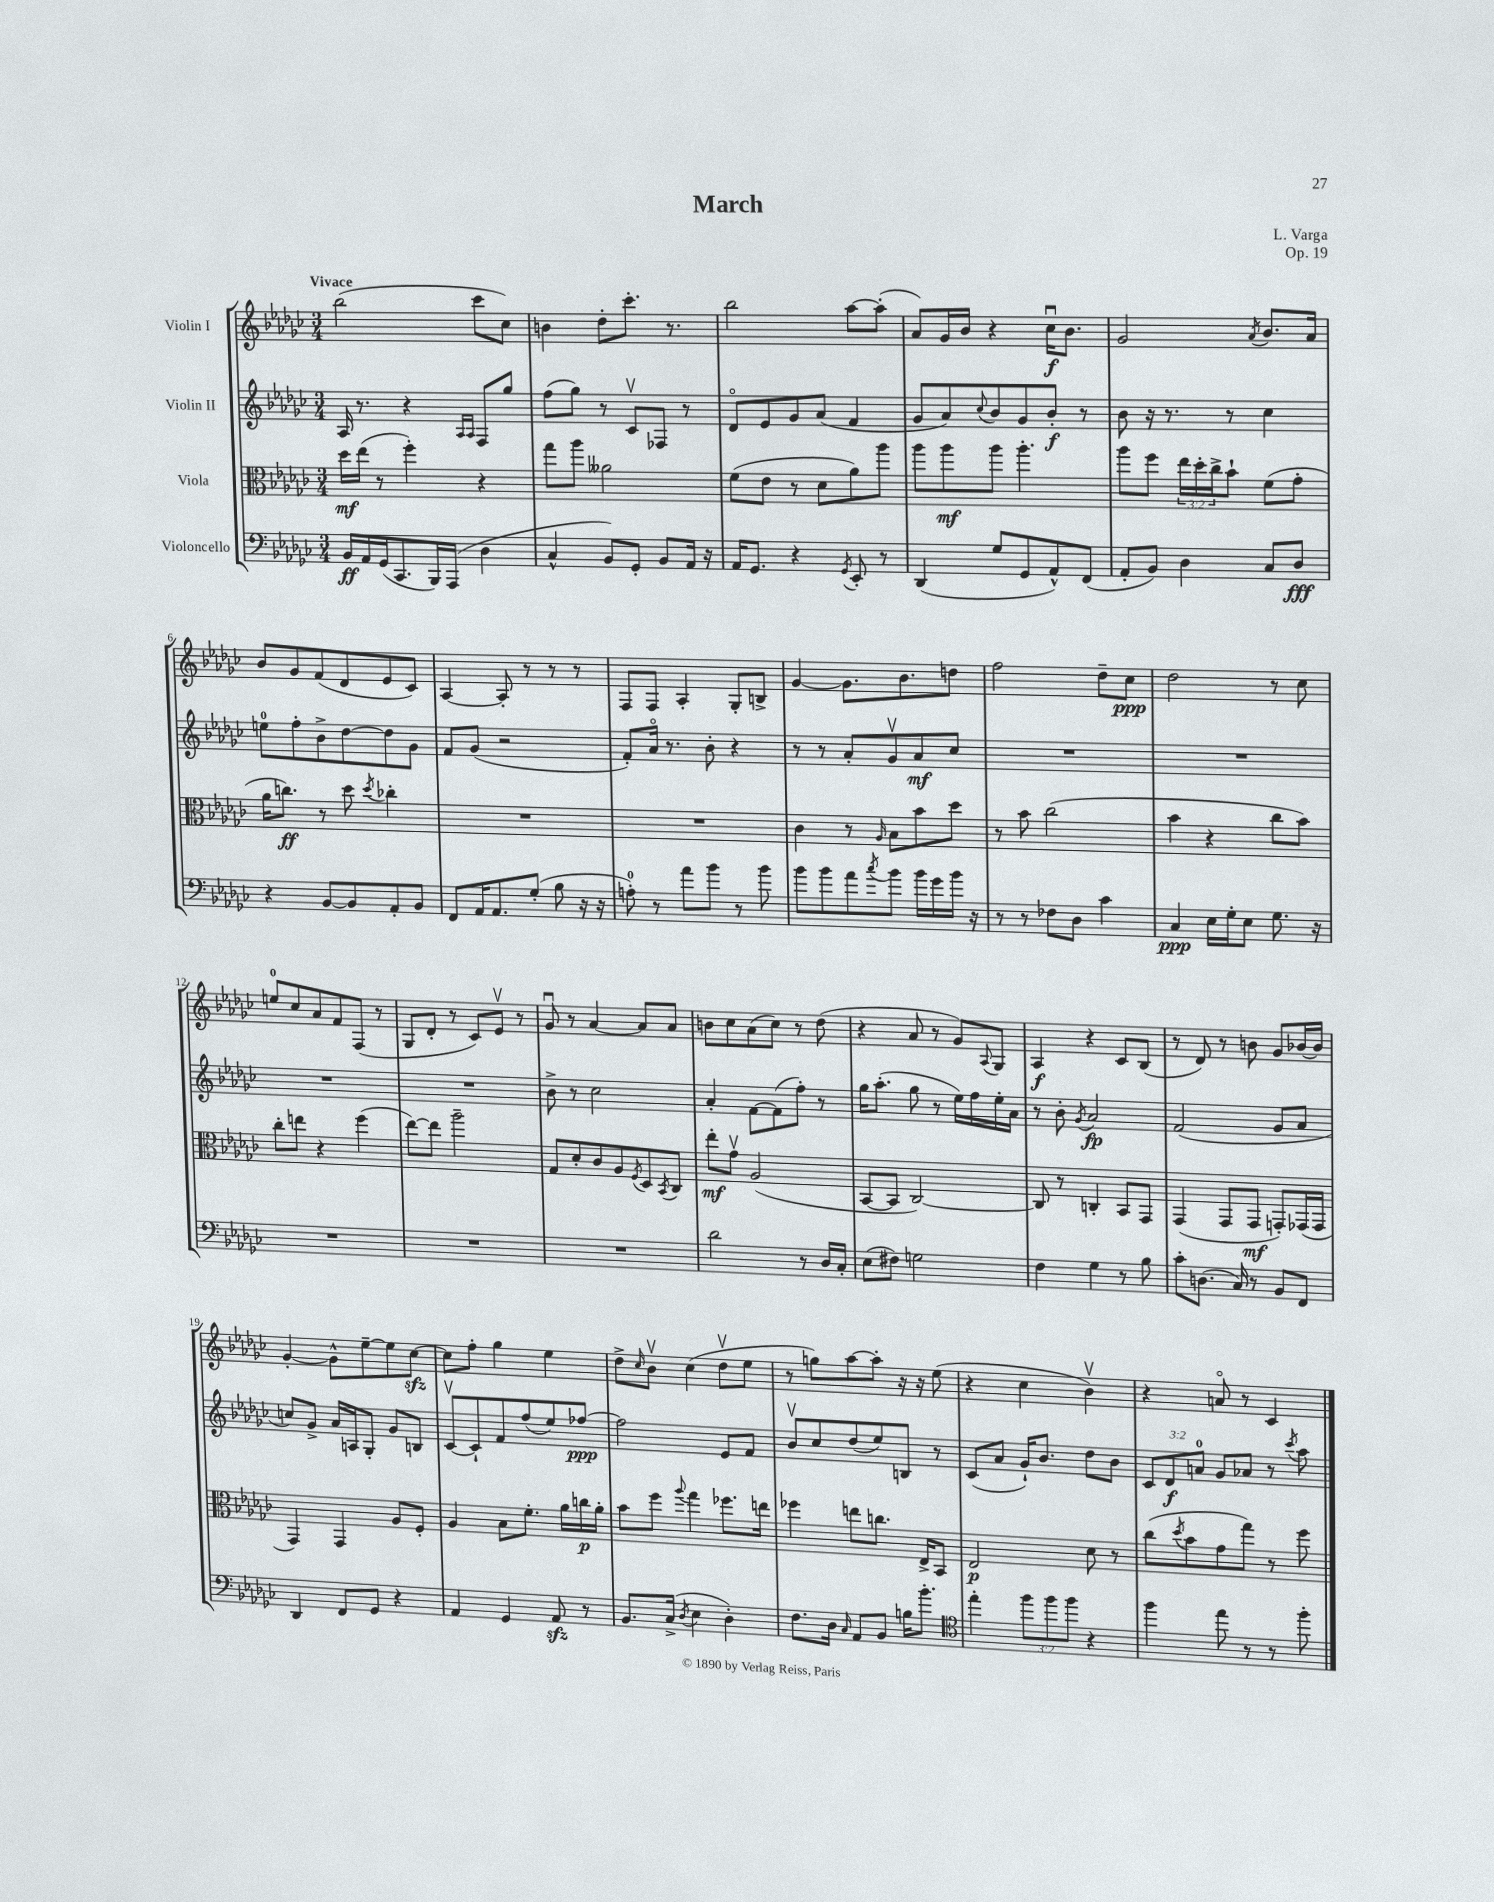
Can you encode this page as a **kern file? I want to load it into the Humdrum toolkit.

**kern	**dynam	**kern	**dynam	**kern	**dynam	**kern	**dynam
*part4	*part4	*part3	*part3	*part2	*part2	*part1	*part1
*staff4	*staff4	*staff3	*staff3	*staff2	*staff2	*staff1	*staff1
*I"Violoncello	*	*I"Viola	*	*I"Violin II	*	*I"Violin I	*
*clefF4	*	*clefC3	*	*clefG2	*	*clefG2	*
*k[b-e-a-d-g-c-]	*	*k[b-e-a-d-g-c-]	*	*k[b-e-a-d-g-c-]	*	*k[b-e-a-d-g-c-]	*
*M3/4	*	*M3/4	*	*M3/4	*	*M3/4	*
=1	=1	=1	=1	=1	=1	=1	=1
!	!	!	!	!	!	!LO:TX:a:B:t=Vivace	!
16BB-/LL	ff	16dd-\LL	mf	16A-/	.	(2bb-\	.
16AA-/	.	(16ee-\JJ	.	8.r	.	.	.
(16GG-/J	.	8r	.	.	.	.	.
8.CC-/	.	.	.	.	.	.	.
.	.	4ff'\)	.	4r	.	.	.
16BBB-/L)	.	.	.	.	.	.	.
(16AAA-/JJ	.	.	.	.	.	.	.
.	.	.	.	16qqA-/LL	.	.	.
.	.	.	.	16qqA-/JJ	.	.	.
4D-\	.	4r	.	8F/L	.	8ccc-\L	.
.	.	.	.	8gg-/J	.	8cc-\J)	.
=2	=2	=2	=2	=2	=2	=2	=2
4C-^^/	.	8gg-\L	.	(8ff\L	.	4bn\	.
.	.	8aa-\J	.	8gg-\J)	.	.	.
8BB-/L)	.	2a--X\	.	8r	.	8dd-'\L	.
8GG-'/J	.	.	.	8c-v/L	.	8.ccc-'\J	.
8BB-/L	.	.	.	8F-X/J	.	.	.
.	.	.	.	.	.	8.r	.
16AA-/Jk	.	.	.	8r	.	.	.
16r	.	.	.	.	.	.	.
=3	=3	=3	=3	=3	=3	=3	=3
16AA-/KL	.	(8f\L	.	8d-/L	.	2bb-\	.
8.GG-/J	.	.	.	.	.	.	.
.	.	8e-\J	.	8e-/	.	.	.
4r	.	8r	.	8g-/	.	.	.
.	.	8d-\L	.	(8a-/J	.	.	.
8qGG-/	.	.	.	.	.	.	.
8EE-'/	.	8a-\)	.	4f/	.	[8aa-\L	.
8r	.	8aa-\J	.	.	.	(8aa-'\J]	.
=4	=4	=4	=4	=4	=4	=4	=4
(4DD-/	.	8aa-\L	.	8g-/L	.	8a-/L)	.
.	.	8aa-\	mf	8a-/)	.	16g-/L	.
.	.	.	.	.	.	16b-/JJ	.
.	.	.	.	8qqcc-/	.	.	.
8G-/L	.	8aa-\J	.	8b-/	.	4r	.
8GG-/	.	4.aa-'\	.	8g-/	.	.	.
8AA-^^/)	.	.	.	8b-'/J	f	16cc-u\KL	f
.	.	.	.	.	.	8.b-\J	.
(8FF/J	.	.	.	8r	.	.	.
=5	=5	=5	=5	=5	=5	=5	=5
8AA-'/L	.	8aa-\L	.	8b-\	.	2g-/	.
8BB-/J)	.	8ff\J	.	16r	.	.	.
.	.	.	.	8.r	.	.	.
4D-\	.	24ee-\LL	.	.	.	.	.
.	.	24dd-'\	.	.	.	.	.
.	.	24cc-^\J	.	.	.	.	.
.	.	8b-`\J	.	8r	.	.	.
.	.	.	.	.	.	8qa-/	.
8C-/L	.	(8f\L	.	4cc-\	.	8.b-/L	.
8D-/J	fff	8g-'\J	.	.	.	.	.
.	.	.	.	.	.	16a-/Jk	.
!!LO:LB:g=z
=6	=6	=6	=6	=6	=6	=6	=6
4r	.	16a-\KL	.	8een\L	.	8b-/L	.
.	.	8.ccn\J)	ff	.	.	.	.
.	.	.	.	8ff'\	.	8g-/	.
[8BB-/L	.	8r	.	8b-^\	.	(8f/	.
8BB-/]	.	8dd-\	.	[8dd-\	.	8d-/	.
.	.	8qdd-/	.	.	.	.	.
8AA-'/	.	4cc-X'\	.	8dd-\]	.	8e-/	.
8BB-/J	.	.	.	8g-\J	.	8c-/J)	.
=7	=7	=7	=7	=7	=7	=7	=7
8FF/L	.	2.r	.	8f/L	.	[4A-/	.
16AA-/K	.	.	.	(8g-/J	.	.	.
8.AA-/	.	.	.	.	.	.	.
.	.	.	.	2r	.	8A-'/]	.
(8G-'/J	.	.	.	.	.	8r	.
8B-\	.	.	.	.	.	8r	.
16r	.	.	.	.	.	8r	.
16r	.	.	.	.	.	.	.
=8	=8	=8	=8	=8	=8	=8	=8
8An'\)	.	2.r	.	8f'/L)	.	8F/L	.
8r	.	.	.	16a-/Jk	.	8F/J	.
.	.	.	.	8.r	.	.	.
8a-\L	.	.	.	.	.	4A-'/	.
8b-\J	.	.	.	8b-'\	.	.	.
8r	.	.	.	4r	.	8G-'/L	.
8b-\	.	.	.	.	.	8Bn^/J	.
=9	=9	=9	=9	=9	=9	=9	=9
8b-\L	.	4c-\	.	8r	.	[4g-/	.
8b-\	.	.	.	8r	.	.	.
8a-\	.	8r	.	8a-'/L	.	8.g-\L]	.
8qcc-/	.	16qqA-/	.	.	.	.	.
8b-\J	.	8B-\L	.	8g-v/	.	.	.
.	.	.	.	.	.	8.b-\	.
16b-\LL	.	8b-\	.	8a-/	mf	.	.
16g-\	.	.	.	.	.	.	.
16b-\JJ	.	8dd-\J	.	8cc-/J	.	8ddn\J	.
16r	.	.	.	.	.	.	.
=10	=10	=10	=10	=10	=10	=10	=10
8r	.	8r	.	2.r	.	2ff\	.
8r	.	8b-\	.	.	.	.	.
8F-X\L	.	(2cc-\	.	.	.	.	.
8D-\J	.	.	.	.	.	.	.
4c-\	.	.	.	.	.	8dd-~\L	.
.	.	.	.	.	.	8cc-\J	ppp
=11	=11	=11	=11	=11	=11	=11	=11
4C-/	ppp	4b-\	.	2.r	.	2dd-\	.
16E-\LL	.	4r	.	.	.	.	.
16G-'\J	.	.	.	.	.	.	.
8E-\J	.	.	.	.	.	.	.
8.G-\	.	8cc-\L	.	.	.	8r	.
.	.	8b-\J)	.	.	.	8cc-\	.
16r	.	.	.	.	.	.	.
!!LO:LB:g=z
=12	=12	=12	=12	=12	=12	=12	=12
2.r	.	8cc-'\L	.	2.r	.	8een/L	.
.	.	8een\J	.	.	.	8cc-/	.
.	.	4r	.	.	.	8a-/	.
.	.	.	.	.	.	8f/	.
.	.	(4ff\	.	.	.	(8F/J	.
.	.	.	.	.	.	8r	.
=13	=13	=13	=13	=13	=13	=13	=13
2.r	.	[8ee-\L)	.	2.r	.	8G-/L	.
.	.	8ee-\J]	.	.	.	8d-'/J	.
.	.	2aa-~\	.	.	.	8r	.
.	.	.	.	.	.	8c-/L)	.
.	.	.	.	.	.	8e-v/J	.
.	.	.	.	.	.	8r	.
=14	=14	=14	=14	=14	=14	=14	=14
2.r	.	8G-/L	.	8b-^\	.	8g-u/	.
.	.	8d-'/	.	8r	.	8r	.
.	.	8c-/	.	2cc-\	.	[4a-/	.
.	.	8A-/	.	.	.	.	.
.	.	8qF/	.	.	.	.	.
.	.	8D-/	.	.	.	8a-/L]	.
.	.	8qBB-/	.	.	.	.	.
.	.	8C-/J	.	.	.	8a-/J	.
=15	=15	=15	=15	=15	=15	=15	=15
2d-\	.	8ee-'\L	mf	4a-'/	.	8bn\L	.
.	.	8g-v\J	.	.	.	8cc-\	.
.	.	(2A-/	.	[8f\L	.	(8a-\	.
.	.	.	.	(8f\]	.	8cc-\J)	.
8r	.	.	.	8ff'\J)	.	8r	.
16D-/LL	.	.	.	8r	.	(8dd-\	.
16C-'/JJ	.	.	.	.	.	.	.
=16	=16	=16	=16	=16	=16	=16	=16
(8E-\L	.	[8BB-/L	.	16gg-\KL	.	4r	.
.	.	.	.	(8.aa-'\J	.	.	.
8F#X\J)	.	8BB-/J]	.	.	.	.	.
2Gn\	.	[2C-/)	.	8gg-\	.	8a-/	.
.	.	.	.	8r	.	8r	.
.	.	.	.	16ee-\LL)	.	8g-/L)	.
.	.	.	.	16ff\	.	.	.
.	.	.	.	.	.	8qqA-/	.
.	.	.	.	16ee-'\	.	8G-/J	.
.	.	.	.	16a-\JJ	.	.	.
=17	=17	=17	=17	=17	=17	=17	=17
4F\	.	8C-/]	.	8r	.	4A-/	f
.	.	8r	.	8b-'\	.	.	.
.	.	.	.	8qg-/	.	.	.
4G-\	.	4Cn'/	.	2a-/	fp	4r	.
8r	.	8BB-/L	.	.	.	8c-/L	.
8B-\	.	8GG-/J	.	.	.	(8B-/J	.
=18	=18	=18	=18	=18	=18	=18	=18
8c-'\L	.	(4GG-/	.	(2f/	.	8r	.
(8.Dn\J	.	.	.	.	.	8d-/)	.
.	.	8GG-/L	.	.	.	8r	.
16C-/)	.	.	.	.	.	.	.
8r	.	8GG-/J	mf	.	.	8bn\	.
8BB-/L	.	8GGn'/L)	.	8g-/L	.	8g-/L	.
8FF/J	.	(16GG-X/L	.	8a-/J	.	[16b-X/L	.
.	.	16GG-/JJ	.	.	.	16b-/JJ]	.
!!LO:LB:g=z
=19	=19	=19	=19	=19	=19	=19	=19
4DD-/	.	4GG-/)	.	8ccn/L)	.	[4g-'/	.
.	.	.	.	8g-^/J	.	.	.
8FF/L	.	4GG-/	.	16a-/LL	.	8g-^^\L]	.
.	.	.	.	16An/J	.	.	.
8GG-/J	.	.	.	8G-'/J	.	[8ee-~\	.
4r	.	8A-/L	.	8g-/L	.	8ee-\]	.
.	.	8F'/J	.	8Bn/J	.	[8cc-zz\J	.
=20	=20	=20	=20	=20	=20	=20	=20
4AA-/	.	4A-/	.	[8c-v/L	.	8cc-\L]	.
.	.	.	.	8c-`/]	.	8ff'\J	.
4GG-/	.	8B-\L	.	8f/	.	4gg-\	.
.	.	8.f'\J	.	(8ff/	.	.	.
8AA-zz/	.	.	.	8ee-/)	.	4ee-\	.
.	.	16a-\LL	.	.	.	.	.
8r	.	16ccn\	p	[8ff-X/J	ppp	.	.
.	.	16a-'\JJ	.	.	.	.	.
=21	=21	=21	=21	=21	=21	=21	=21
8.BB-/L	.	8b-\L	.	2ff-\]	.	8dd-^\L	.
.	.	.	.	.	.	16qqcc-/	.
.	.	8ff\J	.	.	.	8b-v\J	.
(16C-^/Jk	.	.	.	.	.	.	.
8qD-/	.	8qqaa-/	.	.	.	.	.
4E-\	.	4gg-\	.	.	.	(4cc-\	.
4D-'\)	.	8.ff-X\L	.	8e-/L	.	8dd-v\L	.
.	.	.	.	8f/J	.	8ee-\J	.
.	.	16een\Jk	.	.	.	.	.
=22	=22	=22	=22	=22	=22	=22	=22
8.F\L	.	4ff-X\	.	8b-v/L	.	8r	.
.	.	.	.	8cc-/	.	8ggn\L)	.
16D-\Jk	.	.	.	.	.	.	.
16qqC-/	.	.	.	.	.	.	.
8AA-/L	.	8een\L	.	(8dd-/	.	[8aa-\	.
8BB-/J	.	8.ccn\J	.	8ee-/)	.	8aa-'\J]	.
16Bn\KL	.	.	.	8Bn/J	.	16r	.
8.b-'\J	.	16E-^/KL	.	.	.	16r	.
.	.	8BB-/J	.	8r	.	(8ee-\	.
=23	=23	=23	=23	=23	=23	=23	=23
*clefC4	*	*	*	*	*	*	*
4ee-'\	.	2E-/	p	(8c-/L	.	4r	.
.	.	.	.	8a-/J	.	.	.
12ff\L	.	.	.	16g-`/KL)	.	4cc-\	.
.	.	.	.	8.b-/J	.	.	.
12ff\	.	.	.	.	.	.	.
12ff\J	.	.	.	.	.	.	.
4r	.	8d-\	.	8dd-\L	.	4b-v\)	.
.	.	8r	.	8b-\J	.	.	.
=24	=24	=24	=24	=24	=24	=24	=24
4ff\	.	(8cc-\L	.	12c-/L	.	4r	.
.	.	.	.	12d-/	f	.	.
.	.	8qdd-/	.	.	.	.	.
.	.	8b-\	.	.	.	.	.
.	.	.	.	12an/J	.	.	.
8ee-\	.	8g-\	.	8g-/L	.	8an/	.
8r	.	8gg-\J)	.	8a-X/J	.	8r	.
8r	.	8r	.	8r	.	4c-/	.
.	.	.	.	8qccc-/	.	.	.
8ff'\	.	8ff\	.	8aa-\	.	.	.
==	==	==	==	==	==	==	==
*-	*-	*-	*-	*-	*-	*-	*-
